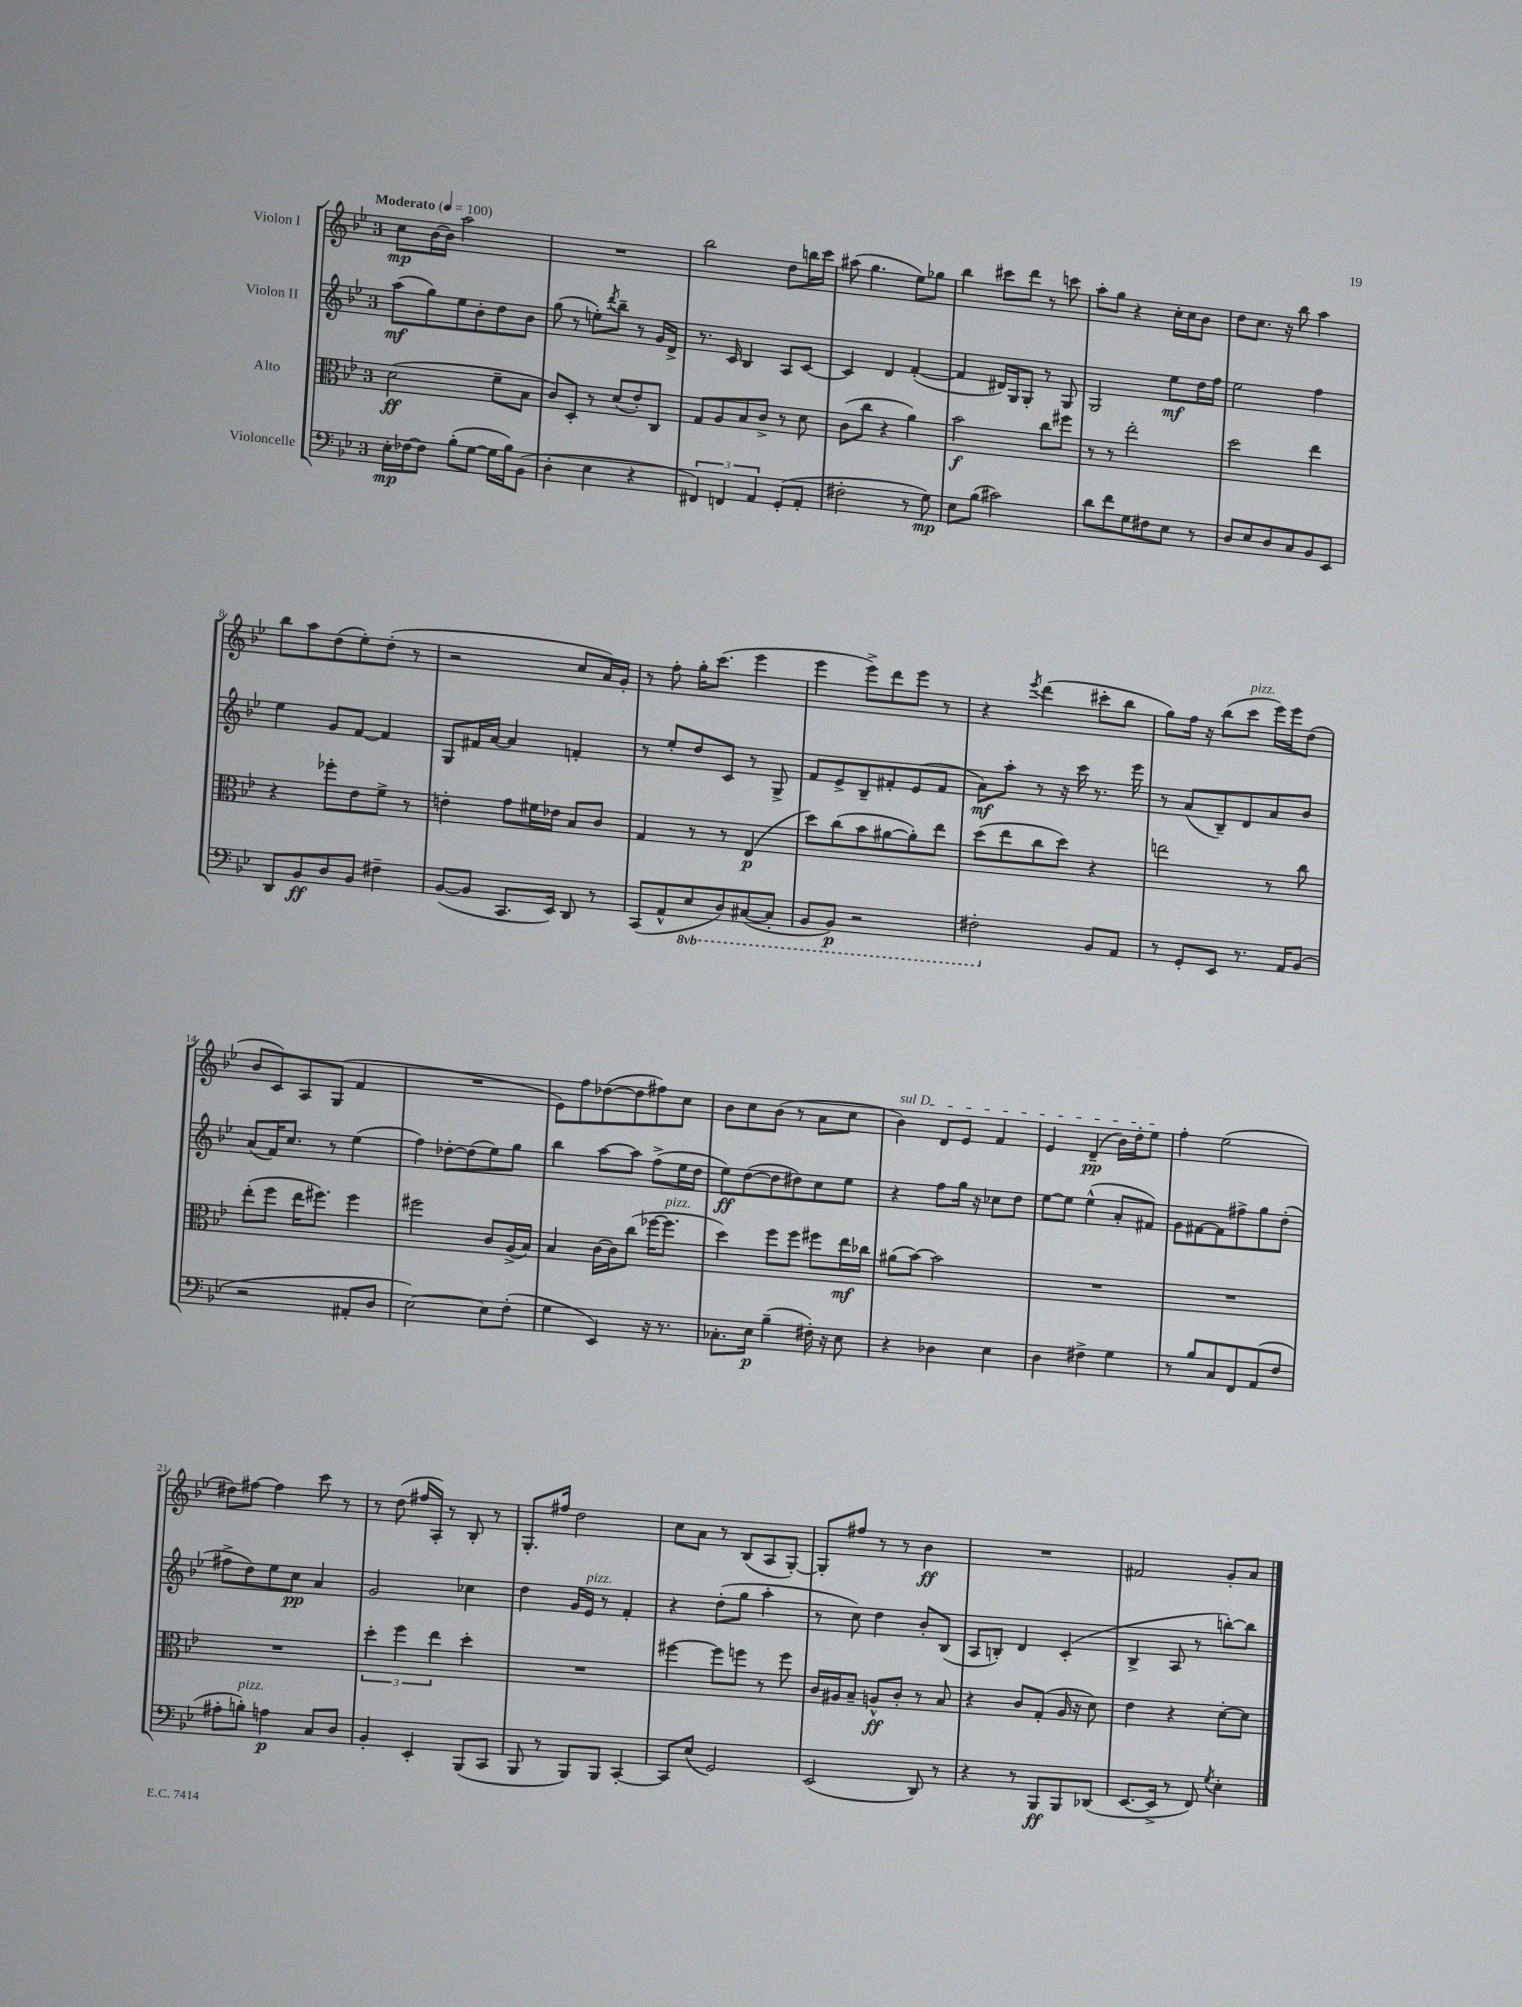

**kern	**kern	**kern	**kern
*staff4	*staff3	*staff2	*staff1
*clefF4	*clefC3	*clefG2	*clefG2
*k[b-e-]	*k[b-e-]	*k[b-e-]	*k[b-e-]
*M3/4	*M3/4	*M3/4	*M3/4
*MM100	*MM100	*MM100	*MM100
16E-'	(2d	(8aa	8cc
[16F-	.	.	.
8F-]	.	8gg)	[16b-
.	.	.	16b-]
(8B-'	.	8ee-	2aa
[8G	.	8b-'	.
16G]	8f~	8dd	.
16B-)	.	.	.
(8BB-	8B-	8b-	.
=	=	=	=
4D'	8c)	(8gg	2.r
.	8D'	8r	.
4E-	8r	8ee')	.
.	.	8qddd	.
.	(8d	8bb-~	.
4r	8e-')	8r	.
.	8C	16g	.
.	.	16d^	.
=	=	=	=
6FF#)	8G	8.r	2bb-
.	8A	.	.
6FF	.	.	.
.	.	16c	.
.	8B-	4B-	.
6AA	.	.	.
.	8c^	.	.
(8GG'	8r	8A	8dd
8AA'	8d	[8c	16bb
.	.	.	16ccc
=	=	=	=
2F#'	(8c	4c]	(8aa#
.	8cc	.	4.gg
.	4r	4d	.
8r	4a)	([4f'	8ee-)
8G)	.	.	8gg-
=	=	=	=
8E-	2b-	4f]	4bb-
(8B-	.	.	.
2c#)	.	16d#)	8ccc#
.	.	16G	.
.	.	8G'	8ddd
.	8cc	8r	8r
.	8ff#	8G	8ccc
=	=	=	=
8d	8r	2G	8aa'
8f	8r	.	8gg
8G	2ee-'	.	4r
8F#	.	.	.
8E-	.	8ee-	16cc'
.	.	.	16cc
8r	.	16dd	8b-
.	.	16ff	.
=	=	=	=
8D	2dd	2ee-	8dd
8E-	.	.	8.cc
8D	.	.	.
.	.	.	16r
8C	.	.	8bb-
8BB-	4ee-	4ff	4aa
8EE-	.	.	.
=	=	=	=
8DD	4r	4ee-	8bb-
8BB-	.	.	8aa
8D	8ff-'	8g	(8dd
8BB-	8e-	[8f	8ee-')
4F#~	8f^	4f]	(8dd'
.	8r	.	8r
=	=	=	=
([8BB-	4e'	8G	2r
8BB-]	.	16f#	.
.	.	[16a	.
8.CC	8g	4a]	.
.	16f#	.	.
16EE-)	16e-	.	.
8DD	8B-	4f'	8cc
8r	8c	.	16a)
.	.	.	16g'
=	=	=	=
(8CC	4G	8r	8r
8AA^^	.	8ee-'	8ff'
8EE-	8r	8dd	16gg'
.	.	.	(8.ccc
8DD)	8r	8c	.
([8CC#	(4E-	8r	4eee-
8CC#']	.	8G^	.
=	=	=	=
8BBB-	8dd)	8f	4eee-
8BBB-)	(8cc	8e-^	.
2r	8b-	8B-~	8eee-^)
.	[8a#	8f#'	8ddd
.	8a#'])	(8e-	8eee-
.	8ee-	8f#	8r
=	=	=	=
2FF#'	(8dd	8a)	4r
.	8ee-	8aa'	.
.	.	.	8qeee-
.	8cc	8r	(4ddd
.	8dd)	16r	.
.	.	16ccc	.
8BB-	4r	8.r	8ccc#'
8AA	.	.	8bb-
.	.	16eee-	.
=	=	=	=
8r	2ee	8r	8gg)
8GG'	.	(8a	16ff
.	.	.	16r
8EE-	.	8B-~)	(8bb-
8.r	.	8d	8ccc
.	8r	8a	16eee-)
16AA	.	.	16eee-
(8BB-	8cc	8b-	(8dd
=	=	=	=
2r	(8ee-'	(8a	8b-
.	8ff	16f)	8c)
.	.	8.cc	.
.	16ee-	.	8A
.	8.ff#)	.	.
.	.	8r	(8G
8AA#'	4ff#	(4ee-	4f
8D	.	.	.
=	=	=	=
[2E-)	2ff#	4ff)	2.r
.	.	[8dd-'	.
.	.	(8dd-]	.
8E-]	8c	8ee-)	.
(8F'	(16A^	8gg	.
.	16B-)	.	.
=	=	=	=
4G	4B-	4bb-	8e-)
.	.	.	8ff
4EE-)	[16c	[8aa	([8dd-
.	16c]	.	.
.	(8cc	8aa]	8dd-]
16r	[16ff-	(8ff^	8ff#)
8.r	8.ff-]	.	.
.	.	16ee-	8cc
.	.	16dd	.
=	=	=	=
8.C-'	4dd)	8ee-)	8b-
.	.	([8dd	8cc
16E-	.	.	.
(4B-~	8ff	8dd]	(8b-
.	8ff	8dd#)	8r
16F#')	8ff#	8cc	8a
16r	.	.	.
8E-	16ee-	8ee-	8cc
.	16cc-	.	.
=	=	=	=
4r	(8a#	4r	4b-)
.	[8b-)	.	.
4D-	2b-]	8ff	8d
.	.	16gg	8e-
.	.	16r	.
4E-	.	8cc-	4f
.	.	8dd	.
=	=	=	=
4D	2.r	[8ee-	4e-
.	.	8ee-]	.
4F#^	.	(4ee-^^	(4d~
4G	.	8a'	16b-)
.	.	.	16dd'
.	.	8f#)	8ee-
=	=	=	=
8r	2.r	8g	4ff'
8B-	.	[8f#	.
8C	.	8f#]	(2ee-
8FF	.	8ff#^	.
(8AA	.	8gg	.
8F	.	(8dd'	.
=	=	=	=
8A#'	2.r	8ff#^	8dd#)
8B')	.	8dd)	[8ff#
4A	.	8ee-	4ff#]
.	.	8cc	.
8C	.	4a	8ccc
8D	.	.	8r
=	=	=	=
4BB-'	6dd'	2g	8r
.	.	.	(8dd
.	6ff	.	.
4EE-'	.	.	16ff#
.	.	.	16A')
.	6ee-	.	.
.	.	.	8r
(8BBB-	4dd'	4cc-	8B-'
8CC	.	.	8r
=	=	=	=
8BBB-	2.r	4dd	8.G'
8r	.	.	.
.	.	.	16ff#
8BBB-)	.	16g	2dd
.	.	16e-	.
8BBB-	.	8r	.
[4CC'	.	4f'	.
=	=	=	=
8CC]	[4ff#	4r	8cc
(8E-	.	.	8a
2GG)	8ff#]	(8dd'	8r
.	8ff	8gg	(8B-
.	8r	4aa'	8A
.	8ff	.	[8G')
=	=	=	=
(2EE-	16c	8r	8G']
.	16A#	.	.
.	8B-~	8cc)	8ff#
.	8A^^	4dd	8r
.	8c'	.	8r
8DD)	8r	8b-'	4b-
8r	8B-	(8B-	.
=	=	=	=
4r	4r	8A	2.r
.	.	8B')	.
8r	8c	4d	.
8BBB-	(8G'	.	.
8BBB-	16A	(4c'	.
.	16r	.	.
(8DD-	8d)	.	.
=	=	=	=
[8.EE-	4e-	4B-^	2f#
16EE-^]	.	.	.
8r	4r	8A	.
8FF)	.	8r	.
8qG	.	.	.
4E-'	[8d'	[8bb')	8g'
.	8d]	8bb]	8a
==	==	==	==
*-	*-	*-	*-
